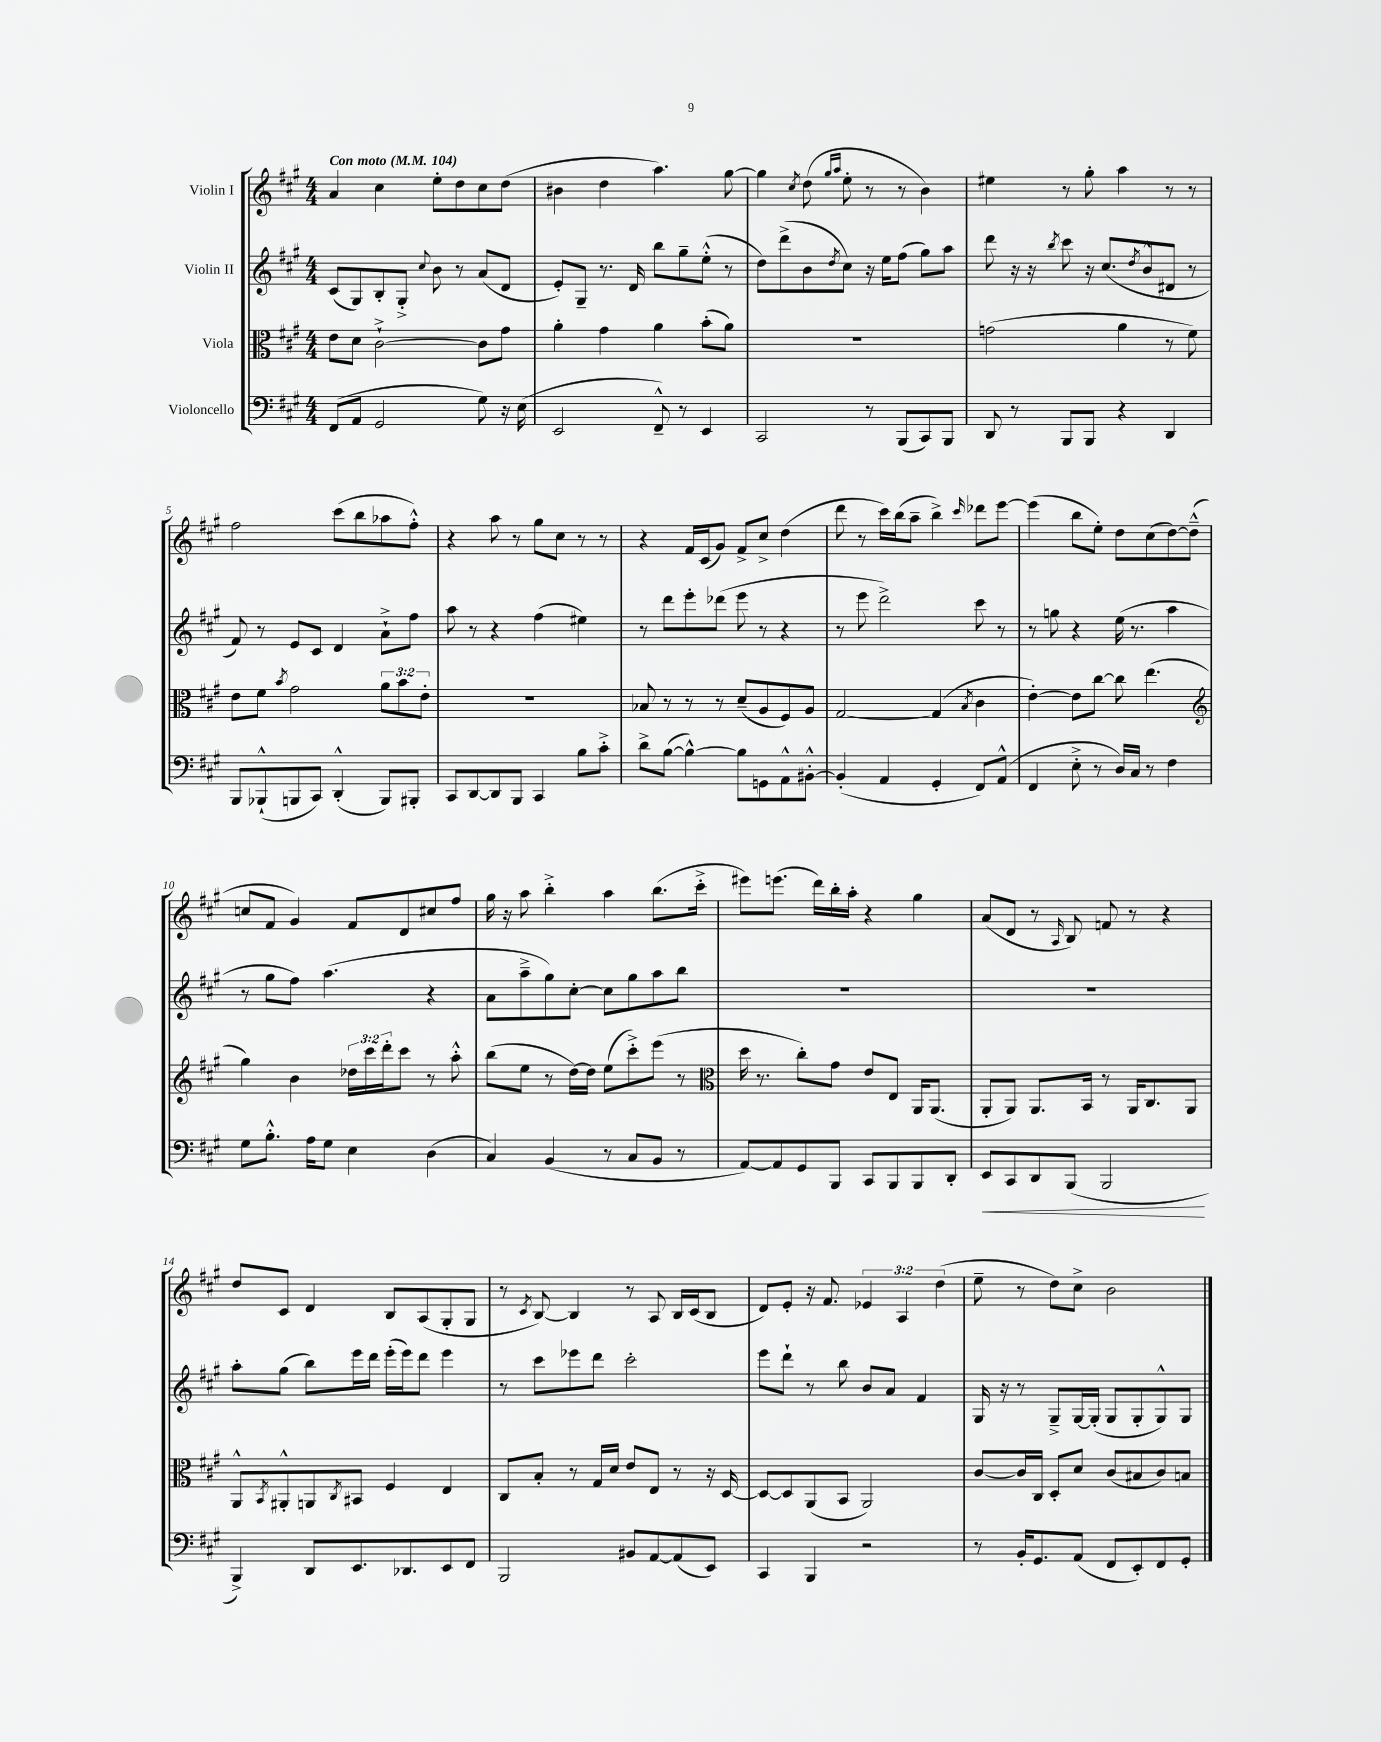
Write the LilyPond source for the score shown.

<<
\new StaffGroup <<
\new Staff = "s0" \with { instrumentName = "Violin I" } {
    \clef treble \key a \major \numericTimeSignature \time 4/4 \override Staff.TupletNumber.text = #tuplet-number::calc-fraction-text \tempo "Con moto" 4 = 104
    a'4 cis''4 e''8-. d''8 cis''8 d''8( |
    bis'4 d''4 a''4.) gis''8~ |
    gis''4 \acciaccatura { cis''8 } d''8( \grace { gis''16 a''16 } e''8-. r8 r8 b'4) |
    eis''4 r8 gis''8-. a''4 r8 r8 |
    fis''2 cis'''8( b''8 aes''8 fis''8-.-^) |
    r4 a''8 r8 gis''8 cis''8 r8 r8 |
    r4 fis'16 cis'16( gis'8) fis'8-> cis''8-> d''4( |
    d'''8 r8 cis'''16) b''16( a''8-- b''4->) \grace { cis'''16 } des'''8 e'''8~ |
    e'''4( b''8 e''8-.) d''8 cis''8( d''8~) d''8---^( |
    c''8 fis'8 gis'4) fis'8 d'8 cis''8 fis''8 |
    gis''16 r16 a''8 b''4-.-> a''4 b''8.( cis'''16-.-> |
    eis'''8) e'''8.( d'''16) b''16-. a''16-. r4 gis''4 |
    a'8( d'8 r8 \grace { a16 } b8) f'8 r8 r4 |
    d''8 cis'8 d'4 b8 a8( gis8-. gis8 |
    r8 \acciaccatura { cis'8 } b8~) b4 r8 a8 b16 cis'16( b8 |
    d'8) e'8-. r16 fis'8. \tuplet 3/2 { ees'4 a4 d''4( } |
    e''8-- r8 d''8) cis''8-> b'2 \bar "|." |
}
\new Staff = "s1" \with { instrumentName = "Violin II" } {
    \clef treble \key a \major \numericTimeSignature \time 4/4
    cis'8( gis8) b8-. gis8-.-> \appoggiatura { cis''8 } b'8 r8 a'8( d'8 |
    e'8-.) gis8-- r8. d'16 b''8 gis''8-- e''8-.-^( r8 |
    d''8) d'''8->( b'8 \acciaccatura { d''8 } cis''8) r16 e''16 fis''8( gis''8) a''8 |
    d'''8 r16 r16 \acciaccatura { b''8 } cis'''8 r16 cis''8.( \acciaccatura { d''8 } b'8-^ dis'8 r8 |
    fis'8) r8 e'8 cis'8 d'4 a'8-!-> fis''8 |
    a''8 r8 r4 fis''4( eis''4) |
    r8 d'''8 e'''8-. des'''8( e'''8 r8 r4 |
    r8 e'''8 d'''2->) cis'''8 r8 |
    r8 g''8 r4 e''16( r8. a''4 |
    r8 gis''8 fis''8) a''4.( r4 |
    a'8 a''8---> gis''8) cis''8~-. cis''8 gis''8 a''8 b''8 |
    R1 |
    r1 |
    a''8-. gis''8( b''8) e'''16 d'''16 e'''16-.( e'''16) d'''8 e'''4 |
    r8 cis'''8 ees'''8 d'''8 cis'''2-. |
    e'''8 d'''8-! r8 b''8 b'8 a'8 fis'4 |
    gis16 r16 r8 gis8---> gis16~ gis16-.( gis8 gis8-. gis8-^) gis8 \bar "|." |
}
\new Staff = "s2" \with { instrumentName = "Viola" } {
    \clef alto \key a \major \numericTimeSignature \time 4/4 \override Staff.TupletNumber.text = #tuplet-number::calc-fraction-text
    e'8 d'8 cis'2~-!-> cis'8 gis'8 |
    a'4-. gis'4 a'4 b'8-.( a'8) |
    r1 |
    g'2( a'4 r8 fis'8) |
    e'8 fis'8 \acciaccatura { b'8 } gis'2 \tuplet 3/2 { a'8 b'8 e'8-. } |
    R1 |
    bes8 r8 r8 r8 d'8--( a8 fis8) a8 |
    gis2~ gis4( \acciaccatura { b8 } cis'4 |
    e'4~-.) e'8 cis''8~ cis''8 e''4.( |
    \clef treble gis''4) b'4 \tuplet 3/2 { des''16 cis'''16 d'''16-. } cis'''8 r8 a''8-.-^ |
    b''8( e''8 r8 d''16~) d''16 e''8( cis'''8-.->) e'''8( r8 |
    \clef alto d''16 r8. cis''8-.) gis'8 e'8 e8 a,16 a,8.( |
    a,8-. a,8) a,8. b,16 r8 a,16 cis8. a,8 |
    a,8-^ \acciaccatura { b,8 } ais,8-.-^ a,8 \acciaccatura { cis8 } bis,8 fis4 e4 |
    cis8 b8-. r8 gis16 d'16 e'8 e8 r8 r16 d16~ |
    d8~ d8 a,8( b,8 a,2) |
    cis'8~ cis'16 cis16 d8-. d'8 cis'8( bis8 cis'8) b8 \bar "|." |
}
\new Staff = "s3" \with { instrumentName = "Violoncello" } {
    \clef bass \key a \major \numericTimeSignature \time 4/4
    fis,8( a,8 gis,2 gis8) r16 e16( |
    e,2 fis,8---^) r8 e,4 |
    cis,2 r8 b,,8( cis,8) b,,8 |
    d,8 r8 b,,8 b,,8 r4 d,4 |
    b,,8 bes,,8-!-^( b,,8 cis,8) d,4-.-^( b,,8) bis,,8-. |
    cis,8 d,8~ d,8 b,,8 cis,4 b8 cis'8-.-> |
    d'8-> b8~( b4~-^) b8 g,8 a,8-^ bis,8~-.-^ |
    bis,4-.( a,4 gis,4-. fis,8) a,8-^( |
    fis,4 e8-.-> r8 d16) cis16 r8 fis4 |
    gis8 b8.-.-^ a16 gis8 e4 d4( |
    cis4) b,4( r8 cis8 b,8 r8 |
    a,8~) a,8 gis,8 b,,8 cis,8 b,,8 b,,8 d,8-. |
    e,8\< cis,8 d,8 b,,8( b,,2\! |
    b,,4->) d,8 e,8. des,8. e,8 fis,8 |
    b,,2 bis,8 a,8~ a,8( e,8) |
    cis,4 b,,4 r2 |
    r8 b,16-. gis,8. a,8( fis,8 e,8-.) fis,8 gis,8-. \bar "|." |
}
>>
>>
